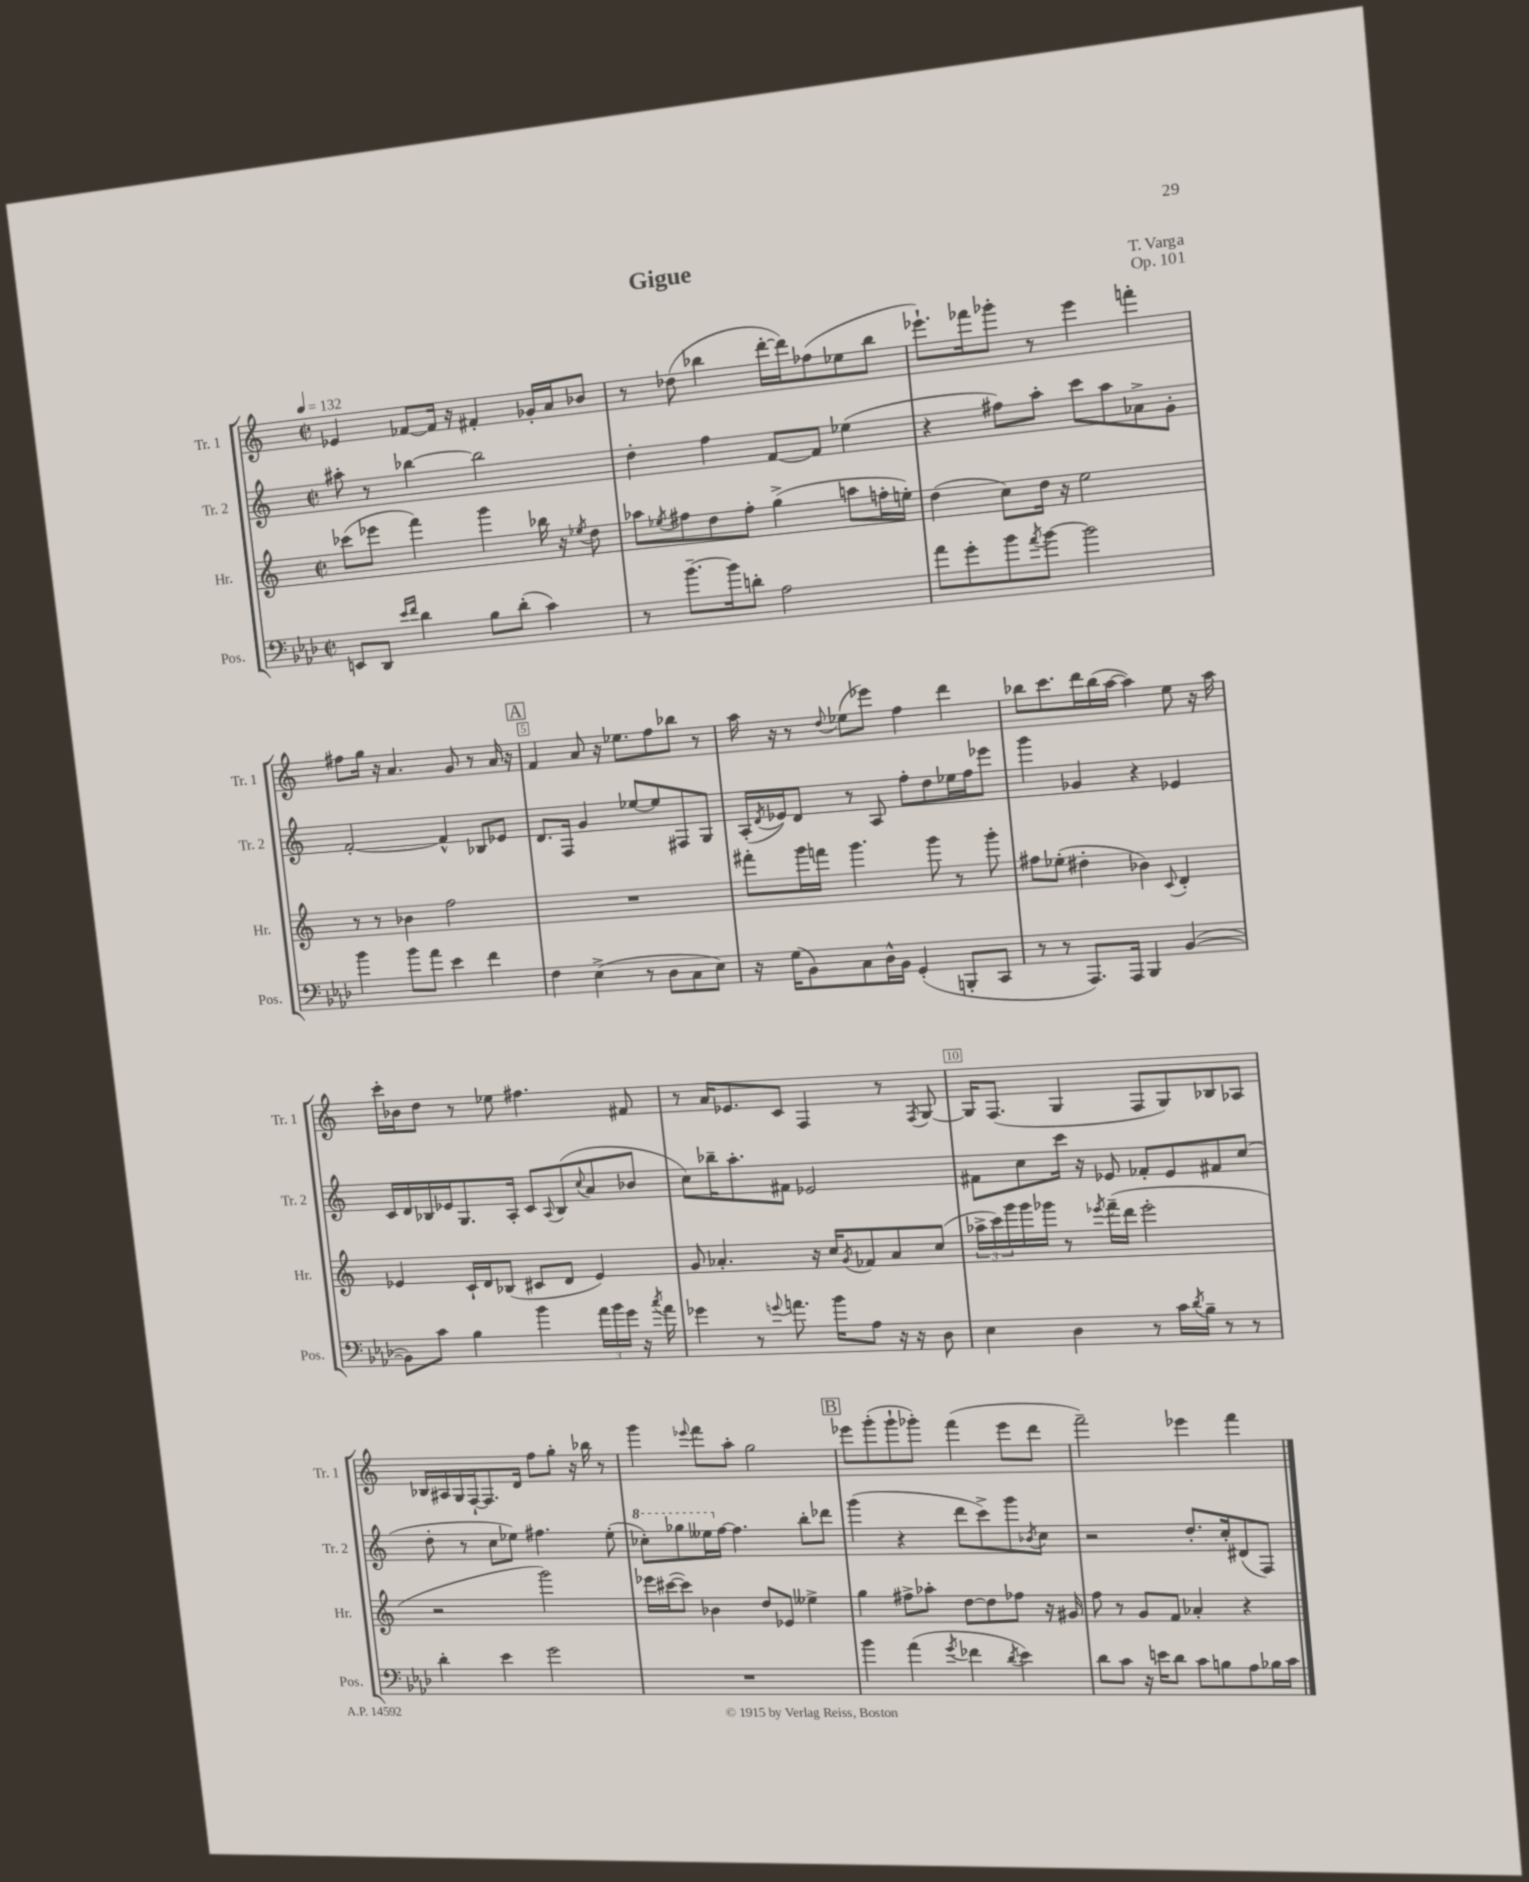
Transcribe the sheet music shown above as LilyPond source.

\header { title = "Gigue" composer = "T. Varga" opus = "Op. 101" }
<<
\new StaffGroup <<
\new Staff = "s0" \with { instrumentName = "Tr. 1" shortInstrumentName = "Tr. 1" } {
    \clef treble \key c \major \defaultTimeSignature \time 2/2 \tempo 4 = 132
    ees'4 fes'8~ fes'16 r16 fis'4-. ges'16-. a'16 bes'8 |
    r8 des''8( bes''4 d'''16~-. d'''16) fes''8( ees''8 bes''8 |
    ees'''8.-!) fes'''16 ges'''8-. r8 ees'''4 f'''4-. |
    fis''8 g''16 r16 a'4. g'8 r8 a'16 r16 |
    \mark \markup { \box "A" } f'4 a'8 r16 ees''8. f''8 bes''8 r8 |
    a''16 r16 r8 \appoggiatura { d''8 } ees''8( ees'''8) f''4 d'''4 |
    bes''8 c'''8. d'''16 bes''16( a''16~ a''4) e''8 r16 a''16 |
    c'''16-. bes'16 d''8 r8 ees''8 fis''4. fis'8 |
    r8 a'16 ees'8. c'8 f4 r8 \acciaccatura { f8 } g8~ |
    g16 f8.( g4 f8 g8) bes8 aes8 |
    bes16 ais16 g16 f16~-! f8. d'16 f''8 g''8-. r16 bes''16 r8 |
    g'''4 \appoggiatura { ees'''8 } f'''8 a''8-. g''2 |
    \mark \markup { \box "B" } ees'''8 g'''8-.( g'''8-! ges'''8-.) f'''4( ees'''8 d'''8 |
    f'''2--) ees'''4 f'''4 \bar "|." |
}
\new Staff = "s1" \with { instrumentName = "Tr. 2" shortInstrumentName = "Tr. 2" } {
    \clef treble \key c \major \defaultTimeSignature \time 2/2
    ais''8-. r8 bes''4~ bes''2 |
    d''4-. f''4 f'8~ f'8 ees''4( |
    r4 fis''8) a''8-. c'''8 a''8 aes'8-> g'8-. |
    f'2~-. f'4-^ bes8 ees'8 |
    \mark \markup { \box "A" } d'8. f16 g'4 ees''8~ ees''8 fis8 g8 |
    a16-.( \acciaccatura { d'8 } ees'16) d'8 r8 a8 f''8-. d''8 ees''16 f''16 ees'''8 |
    g'''4 ges'4 r4 ees'4 |
    c'16 d'16 bes16 ees'16 g8. a16-. c'8 \appoggiatura { a8 } bes8( \appoggiatura { c''8 } a'8 bes'8 |
    c''8) bes''16-- a''8.-. fis'8 ees'2 |
    fis'8 c''8 c'''16 r16 ees'8 fes'8-. ees'8 fis'8 c''8( |
    d''8-. r8 c''8 ees''8) fis''4. ees''8-.( |
    \ottava #1 ces'''8-.) ges'''8 eeses'''16 \ottava #0 f''16~ f''4. b''8-. des'''8 |
    \mark \markup { \box "B" } g'''4( r4 d'''8 c'''8->) g'''8 \acciaccatura { bes'8 } c''8 |
    r2 d''8.-. c''16-. dis'8( f8) \bar "|." |
}
\new Staff = "s2" \with { instrumentName = "Hr." shortInstrumentName = "Hr." } {
    \clef treble \key c \major \defaultTimeSignature \time 2/2
    ces'''8( ees'''8 f'''4) g'''4 bes''16 r16 \acciaccatura { ees''8 } d''8 |
    aes''8 \acciaccatura { ees''8 } fis''8 d''8 fis''8-. g''4->( a''8 f''16-. e''16-.) |
    d''4( c''8) d''16 r16 e''2 |
    r8 r8 bes'4 f''2 |
    \mark \markup { \box "A" } R1 |
    fis'''8-. g'''16 f'''16 g'''4. g'''8 r8 g'''8-. |
    fis''8 ees''8-.( dis''4-. bes'4) \appoggiatura { c'8 } d'4-. |
    ees'4 c'16-! d'16 bes8( cis'8 d'8 ees'4) |
    g'8 aes'4.-. r16 c''16 \acciaccatura { g'8 } fes'8 aes'8 c''8( |
    \tuplet 3/2 { aes''16-> c'''16) g'''16 } g'''16 ges'''16 r8 \acciaccatura { ees'''8 } f'''16--( d'''16 ees'''2-. |
    r2 g'''2) |
    ees'''16 cis'''16~( cis'''8) bes'4 d''8 ees'8 eeses''4-> |
    \mark \markup { \box "B" } g''4 fis''8-> aes''8-. d''8~ d''8 fes''8 r16 gis'16 |
    f''8 r8 g'8 f'8 aes'4-. r4 \bar "|." |
}
\new Staff = "s3" \with { instrumentName = "Pos." shortInstrumentName = "Pos." } {
    \clef bass \key aes \major \defaultTimeSignature \time 2/2
    e,8 des,8 \grace { ees'16 f'16 } des'4 bes8 des'8-.( c'4) |
    r8 bes'8.~-- bes'16 d'8-. aes2 |
    aes'8 g'8-. bes'8 \acciaccatura { aes'8 } bes'8~ bes'2 |
    bes'4 bes'8 aes'8 ees'4 f'4 |
    \mark \markup { \box "A" } f4 ees4->( r8 des8 c8 ees8) |
    r16 g16( bes,8) c8 des16-^ bes,16 g,4-.( b,,8-. c,8 |
    r8 r8 aes,,8.) aes,,16 bes,,4 bes,4~( |
    bes,8) c'8 bes4 bes'4 \tuplet 3/2 { aes'16 bes'16 g'16 } r16 \acciaccatura { c''8 } aes'16 |
    ges'4 r8 \appoggiatura { g'8 } a'8. bes'16 aes8 r16 r16 des8 |
    ees4 des4 r8 c'16 \acciaccatura { des'8 } bes16-- r8 r8 |
    des'4-. ees'4 g'2 |
    R1 |
    \mark \markup { \box "B" } bes'4 aes'4( \acciaccatura { g'8 } fes'4 \acciaccatura { des'8 } ees'4) |
    des'8 c'8 r16 e'16 des'8 c'8 b8 aes8 bes16 c'16 \bar "|." |
}
>>
>>
\layout { \context { \Score \override BarNumber.break-visibility = ##(#f #t #t) barNumberVisibility = #(every-nth-bar-number-visible 5) \override BarNumber.stencil = #(make-stencil-boxer 0.1 0.3 ly:text-interface::print) } }
